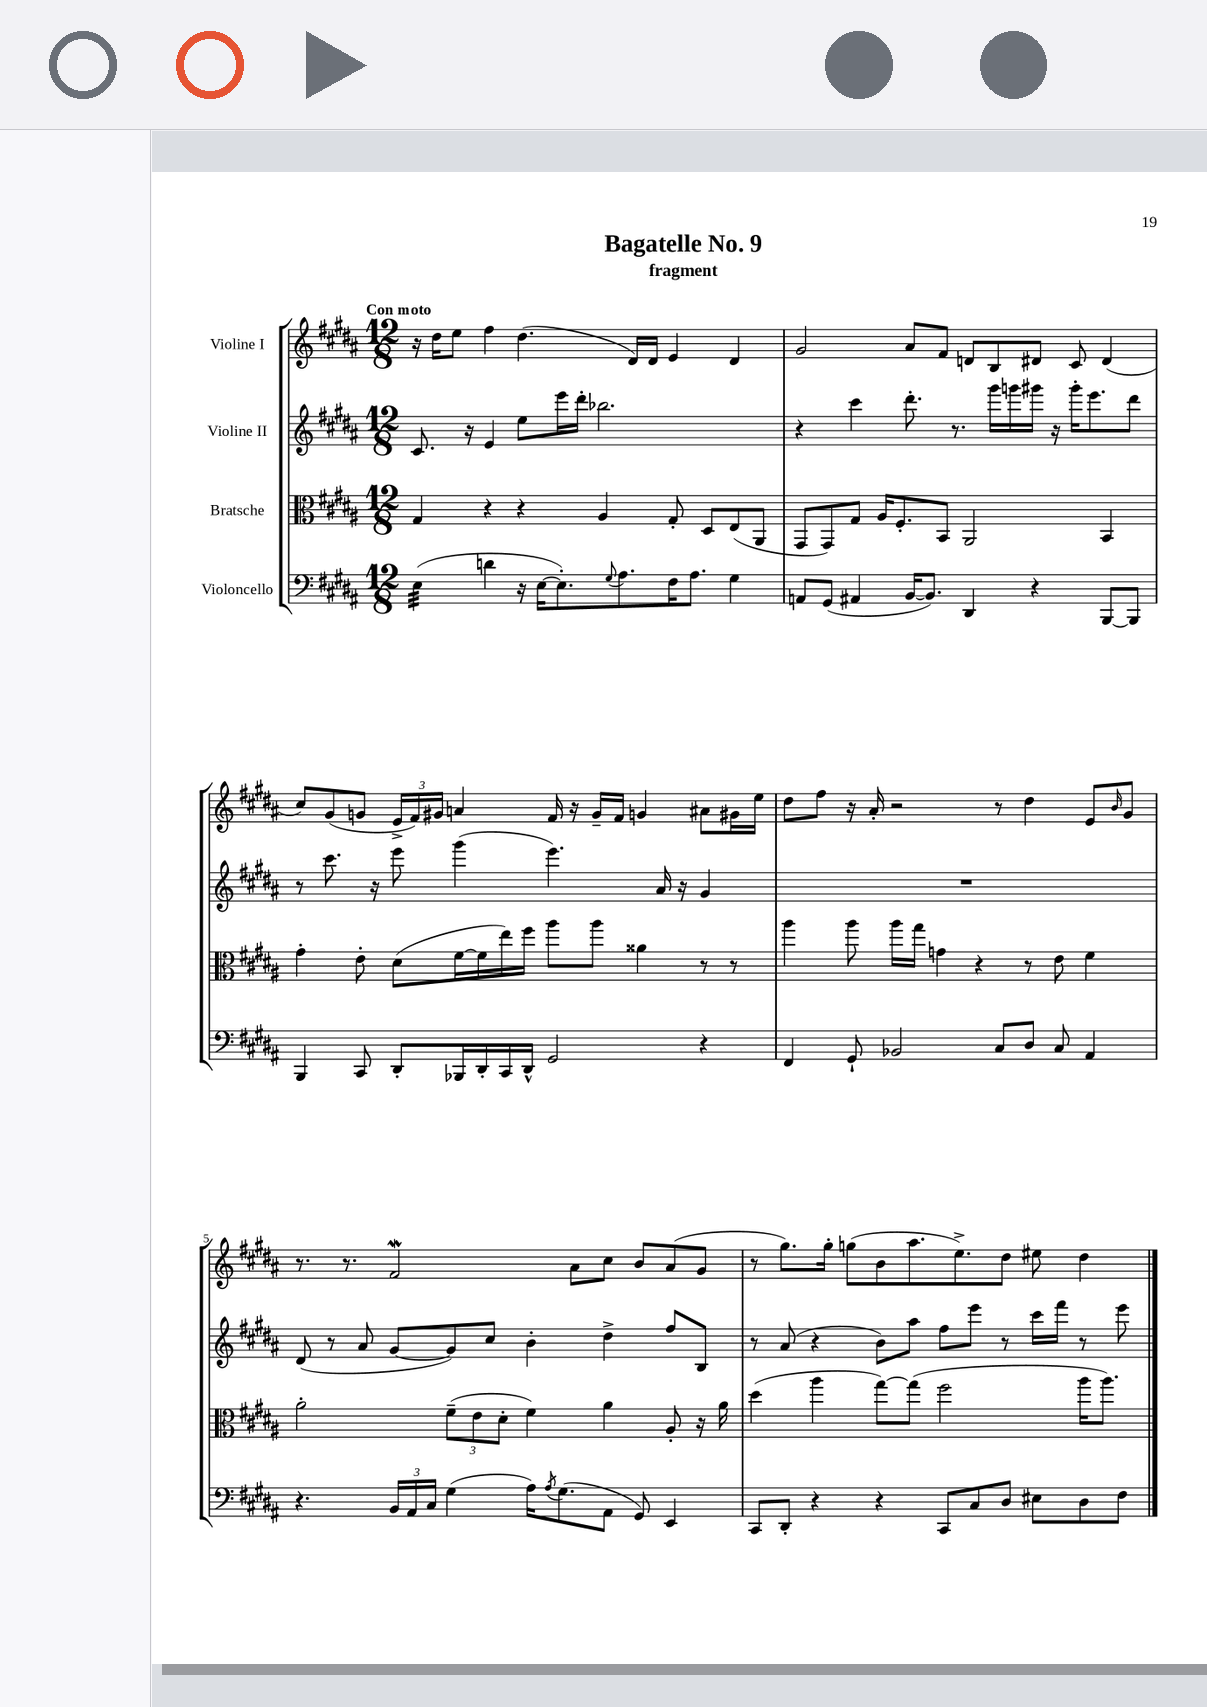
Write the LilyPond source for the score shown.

\header { title = "Bagatelle No. 9" subtitle = "fragment" }
<<
\new StaffGroup <<
\new Staff = "s0" \with { instrumentName = "Violine I" } {
    \clef treble \key b \major \numericTimeSignature \time 12/8 \tempo "Con moto"
    r16 dis''16 e''8 fis''4 dis''4.( dis'16) dis'16 e'4 dis'4 |
    gis'2 ais'8 fis'8 d'8 b8 dis'8 cis'8 dis'4( |
    cis''8) gis'8( g'8 \tuplet 3/2 { e'16-> fis'16) gis'16 } a'4 fis'16 r16 gis'16-- fis'16 g'4 ais'8 gis'16 e''16 |
    dis''8 fis''8 r16 ais'16-. r2 r8 dis''4 e'8 \grace { b'16 } gis'8 |
    r8. r8. fis'2\mordent ais'8 cis''8 b'8 ais'8( gis'8 |
    r8 gis''8.) gis''16-. g''8( b'8 ais''8. e''8.->) dis''8 eis''8 dis''4 \bar "|." |
}
\new Staff = "s1" \with { instrumentName = "Violine II" } {
    \clef treble \key b \major \numericTimeSignature \time 12/8
    cis'8. r16 e'4 e''8 e'''16 dis'''16-. bes''2. |
    r4 cis'''4 dis'''8.-. r8. gis'''16 g'''16 gis'''16 r16 gis'''16-. e'''8. dis'''8 |
    r8 cis'''8. r16 e'''8 gis'''4( e'''4.) ais'16 r16 gis'4 |
    R1. |
    dis'8( r8 ais'8 gis'8~ gis'8) cis''8 b'4-. dis''4-> fis''8 b8 |
    r8 ais'8( r4 b'8) ais''8 fis''8 e'''8 r8 cis'''16 fis'''16 r8 e'''8 \bar "|." |
}
\new Staff = "s2" \with { instrumentName = "Bratsche" } {
    \clef alto \key b \major \numericTimeSignature \time 12/8
    gis4 r4 r4 ais4 gis8-. dis8 e8( ais,8 |
    gis,8 gis,8) gis8 ais16 fis8.-. b,8 ais,2 b,4 |
    gis'4-. e'8-. dis'8( fis'16~ fis'16 e''16) fis''16 ais''8 ais''8 aisis'4 r8 r8 |
    ais''4 ais''8 ais''16 gis''16 g'4 r4 r8 e'8 fis'4 |
    ais'2-. \tuplet 3/2 { fis'8--( e'8 dis'8-. } fis'4) ais'4 ais8-. r16 ais'16 |
    dis''4( ais''4 gis''8~) gis''8( fis''2 ais''16 ais''8.) \bar "|." |
}
\new Staff = "s3" \with { instrumentName = "Violoncello" } {
    \clef bass \key b \major \numericTimeSignature \time 12/8
    e4:32( d'4 r16 e16~ e8.-.) \appoggiatura { gis8 } ais8. fis16 ais8. gis4 |
    a,8 gis,8( ais,4 b,16~ b,8.) dis,4 r4 b,,8~ b,,8 |
    b,,4 cis,8 dis,8-. bes,,16 dis,16-. cis,16 dis,16-^ gis,2 r4 |
    fis,4 gis,8-! bes,2 cis8 dis8 cis8 ais,4 |
    r4. \tuplet 3/2 { b,16 ais,16 cis16 } gis4( ais16) \acciaccatura { ais8 } gis8.( ais,8 gis,8) e,4 |
    cis,8 dis,8-. r4 r4 cis,8 cis8 dis8 eis8 dis8 fis8 \bar "|." |
}
>>
>>
\layout { \context { \Score \override BarNumber.break-visibility = ##(#f #t #t) barNumberVisibility = #(every-nth-bar-number-visible 5) } }
